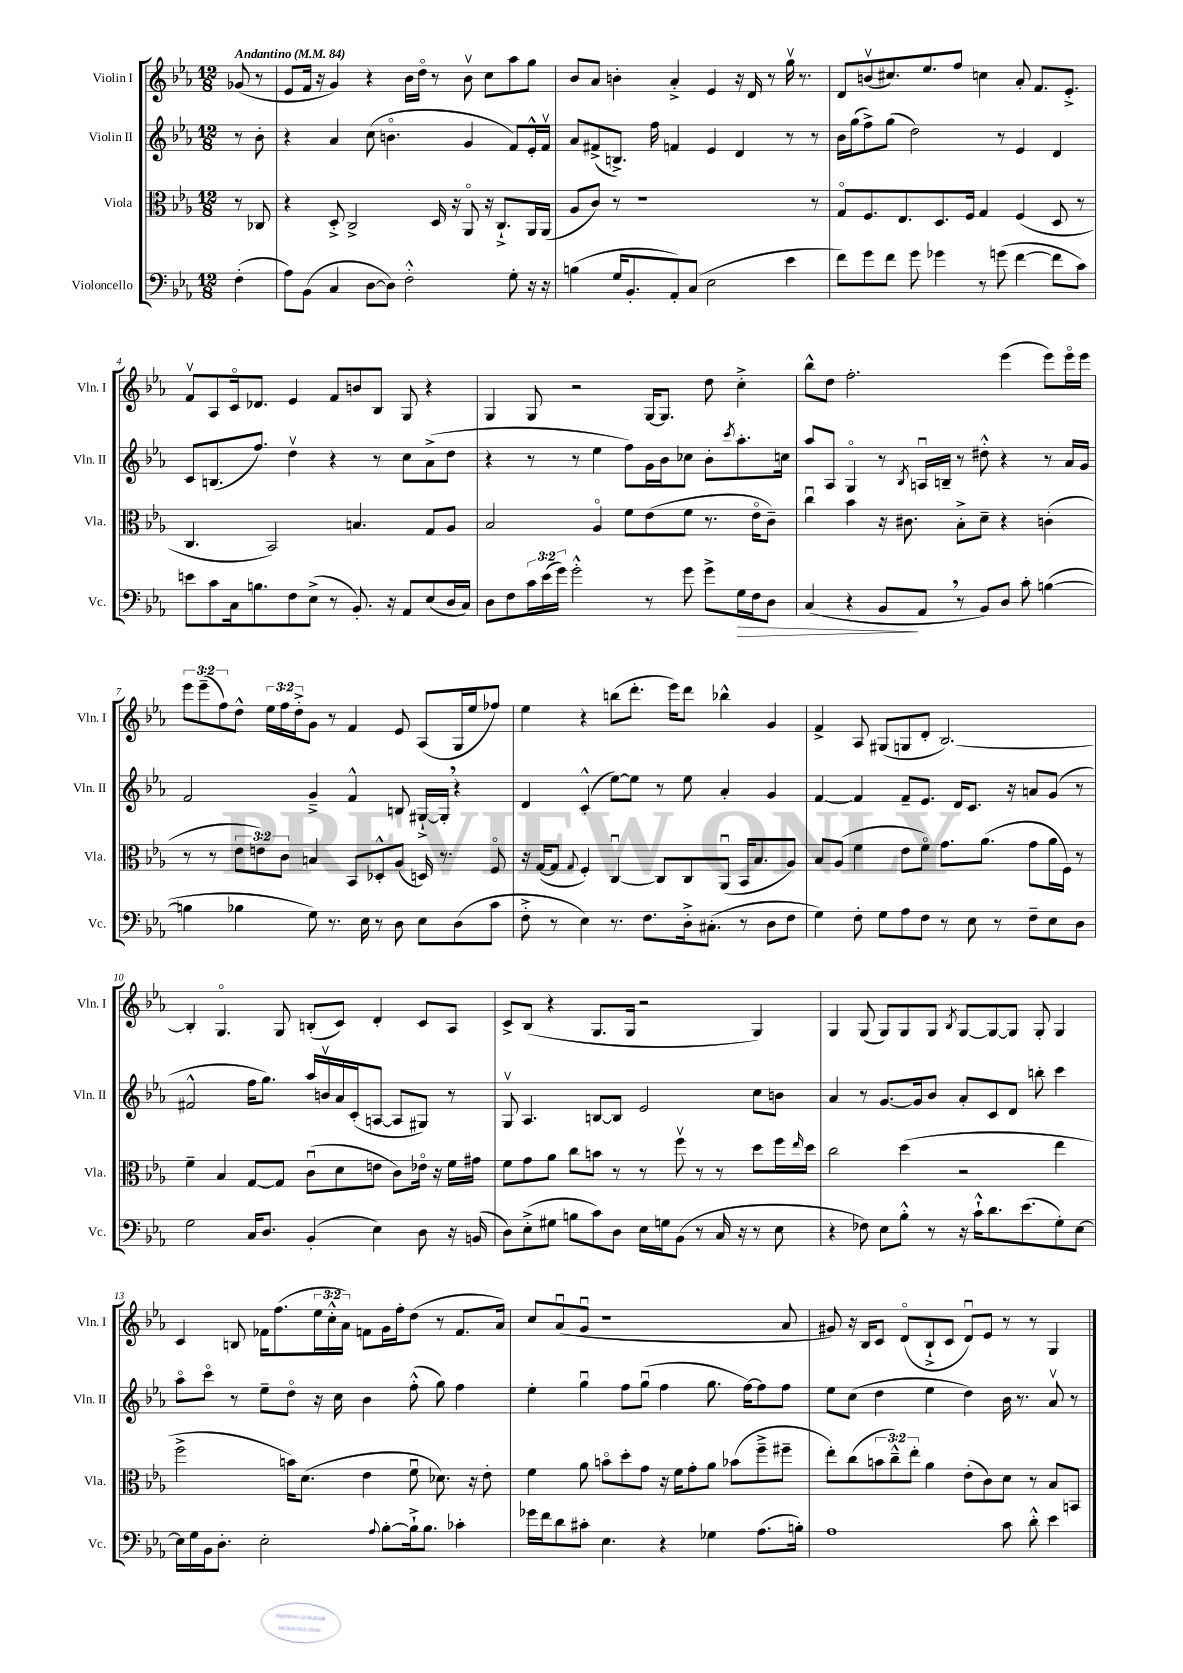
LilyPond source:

<<
\new StaffGroup <<
\new Staff = "s0" \with { instrumentName = "Violin I" shortInstrumentName = "Vln. I" } {
    \clef treble \key ees \major \numericTimeSignature \time 12/8 \override Staff.TupletNumber.text = #tuplet-number::calc-fraction-text \partial 4 \tempo "Andantino" 4 = 84
    ges'8( r8 |
    ees'8 f'16 r16 g'4) r4 bes'16 d''16\flageolet r8 bes'8\upbow c''8 aes''8 g''8 |
    bes'8 aes'8 b'4-. aes'4-.-> ees'4 r16 d'16 r8 g''16\upbow r8. |
    d'8 b'8\upbow( cis''8.) ees''8. f''8 c''4 aes'8-. f'8. ees'8.-.-> |
    f'8\upbow aes8 c'16\flageolet des'8. ees'4 f'8 b'8 bes8 g8 r4 |
    g4 g8 r2 g16~ g8. d''8 c''4-.-> |
    bes''8-^ d''8 f''2.-. ees'''4( ees'''8) ees'''16\flageolet ees'''16 |
    \tuplet 3/2 { ees'''8 ees'''8--( f''8) } d''8-^ \tuplet 3/2 { ees''16 f''16 d''16-.-> } g'8 r8 f'4 ees'8 aes8( g16 ees''16 fes''8) |
    ees''4 r4 b''8( d'''8.-. ees'''16) d'''8 bes''4-^ g'4 |
    f'4-> aes8 gis8( g8 d'8-. bes2.~) |
    bes4-. g4.\flageolet g8 b8-.( c'8) d'4-. c'8 aes8 |
    c'8-> bes8( r4 g8. g16 r2 g4) |
    g4 g8( g8) g8 g8 \acciaccatura { bes8 } g8~ g8~ g8 g8-. g4 |
    c'4 b8 fes'16 f''8.( \tuplet 3/2 { ees''16 c''16-.-^ aes'16) } f'8 g'16 f''16-. d''8( r8 f'8. aes'16) |
    c''8 aes'8\downbow( g'8\downbow r1 aes'8 |
    gis'8) r16 bes16 c'8 d'8\flageolet( bes8-!-> c'8 d'8\downbow) ees'8 r8 r8 g4 \bar "|." |
}
\new Staff = "s1" \with { instrumentName = "Violin II" shortInstrumentName = "Vln. II" } {
    \clef treble \key ees \major \numericTimeSignature \time 12/8 \partial 4
    r8 bes'8-. |
    r4 aes'4 c''8( b'4.\flageolet g'4 f'8) ees'16-.-^ f'16\upbow |
    aes'8 fis'8->( b8.->) f''16 f'4 ees'4 d'4 r8 r8 |
    bes'16 g''16( f''8->) g''8( d''2) r8 ees'4 d'4 |
    c'8 b8.( f''8.) d''4\upbow r4 r8 c''8 aes'8->( d''8 |
    r4 r8 r8 ees''4 f''8) g'16 bes'16 ces''8 bes'8-. \acciaccatura { c'''8 } aes''8.-. c''16 |
    aes''8 aes8 g4\flageolet r8 \acciaccatura { bes8 } a16\downbow b16-- r8 dis''8-.-^ r4 r8 aes'16 g'16 |
    f'2 g'4---> f'4-^ b8 gis16~-!-> gis16-. \breathe r4 |
    d'4 c'4-.-^( ees''8~) ees''8 r8 ees''8 aes'4-. g'4 |
    f'4~ f'4 f'8-- ees'8. d'16 c'8. r16 a'8 g'8( r8 |
    fis'2-^ f''16 g''8.) aes''16 b'16\upbow aes'16 c'16-.( a8~ a8 gis8) r8 |
    g8\upbow aes4. b8~ b8 ees'2 c''8 b'8 |
    aes'4 r8 g'8.~ g'16 bes'8 aes'8-. c'8 d'8 b''8-. c'''4 |
    aes''8\flageolet c'''8\flageolet r8 ees''8-- d''8\flageolet r16 c''16 bes'4 f''8-.-^( g''8) f''4 |
    ees''4-. g''4\downbow f''8 g''8\downbow( f''4 g''8. f''16~) f''8 f''8 |
    ees''8 c''8( d''4 ees''4 d''4) bes'16 r8. aes'8\upbow r8 \bar "|." |
}
\new Staff = "s2" \with { instrumentName = "Viola" shortInstrumentName = "Vla." } {
    \clef alto \key ees \major \numericTimeSignature \time 12/8 \override Staff.TupletNumber.text = #tuplet-number::calc-fraction-text \partial 4
    r8 ces8 |
    r4 d8-.-> c2-> d16 r16 aes,8\flageolet r16 c8.-!-> aes,16 aes,16( |
    aes8 c'8) r8 r1 r8 |
    g8\flageolet f8. ees8. d8. f16 g4 f4( d8 r8 |
    c4. bes,2) b4. g8 aes8 |
    bes2 aes4\flageolet f'8 ees'8( f'8 r8. ees'16\flageolet c'8--) |
    c''4\downbow bes'4 r16 cis'8. bes8-.-> d'8-- r4 c'4-.( |
    r8 r8 \tuplet 3/2 { ees'8 e'8) c'8 } b4 bes,8 des8-.-^ aes8( d16) r8. f8\flageolet |
    r16 g16~( g8 \appoggiatura { g8 } f4-.) c4~\downbow c8 c8 aes,8\downbow( bes,16 bes8. aes8) |
    bes8 aes8( f'4 ees'8 f'8\flageolet) g'8. aes'8.( g'8 aes'16 f16) r8 |
    f'4-- bes4 g8~ g8 c'8\downbow( d'8 e'8 c'8) ees'16\flageolet r16 f'16 gis'16 |
    f'8 g'8 aes'8 c''8 b'8 r8 r8 f''8\upbow r8 r8 d''8 f''16 \grace { ees''16 } d''16 |
    c''2 d''4( r2 ees''4 |
    f''2-> b'16) d'8.( ees'4 f'8\downbow des'8.) r16 ees'8-. |
    f'4 aes'8 b'8\flageolet d''8-. g'8 r16 f'16 g'8-. aes'8 bes'8( f''8---> fis''8-- |
    ees''8-.) c''8( \tuplet 3/2 { b'8 c''8---^) ees''8-. } aes'4 ees'8-.( c'8) d'8 r8 bes8 b,8 \bar "|." |
}
\new Staff = "s3" \with { instrumentName = "Violoncello" shortInstrumentName = "Vc." } {
    \clef bass \key ees \major \numericTimeSignature \time 12/8 \override Staff.TupletNumber.text = #tuplet-number::calc-fraction-text \partial 4
    f4-.( |
    aes8) bes,8( c4 d8~ d8) f2-.-^ g8-. r16 r16 |
    b4( g16 bes,8.-. aes,8-.) c8( ees2 ees'4 |
    f'8) g'8 f'8 g'8 ges'4 r8 g'8( f'4~ f'8 c'8) |
    e'8 c'8 c16 b8. f8 ees8->( r8 bes,8.-.) r16 aes,8 ees8( d16 c16) |
    d8 f8 \tuplet 3/2 { c'16 ees'16( g'16) } g'2-.-^ r8 g'8 g'8-> g16\> f16 d8 |
    c4( r4 bes,8\! aes,8 \breathe r8 bes,8) d8 c'8-. b4~( |
    b4 bes4 g8) r8. ees16 r8 d8 ees8 d8( c'8 |
    f8-.-> r8 ees4) r8. f8. d16-.-> cis8.-.( r8 d8 f8 |
    g4) f8-. g8 aes8 f8 r8 ees8 r8 f8-- ees8 d8 |
    g2 c16 d8. bes,4-.( ees4) d8 r16 b,16( |
    d8) ees8-.->( gis8 b8 c'8) d8 ees16 g16 bes,8( r8 c16 r16 r8 ees8 |
    r4 fes8) ees8 bes8-.-^ r8 r16 c'16-!-^ d'8. ees'8.( g8-.) ees8~ |
    ees16 g16 bes,16 d8.-. ees2-. \appoggiatura { aes8 } bes8~-. bes16-!-> bes8. ces'4-. |
    ges'16 f'16 d'8 cis'8-. ees4. r4 ges4 aes8.( b16-.) |
    aes1 c'8 d'8-.-^ ees'4 \bar "|." |
}
>>
>>
